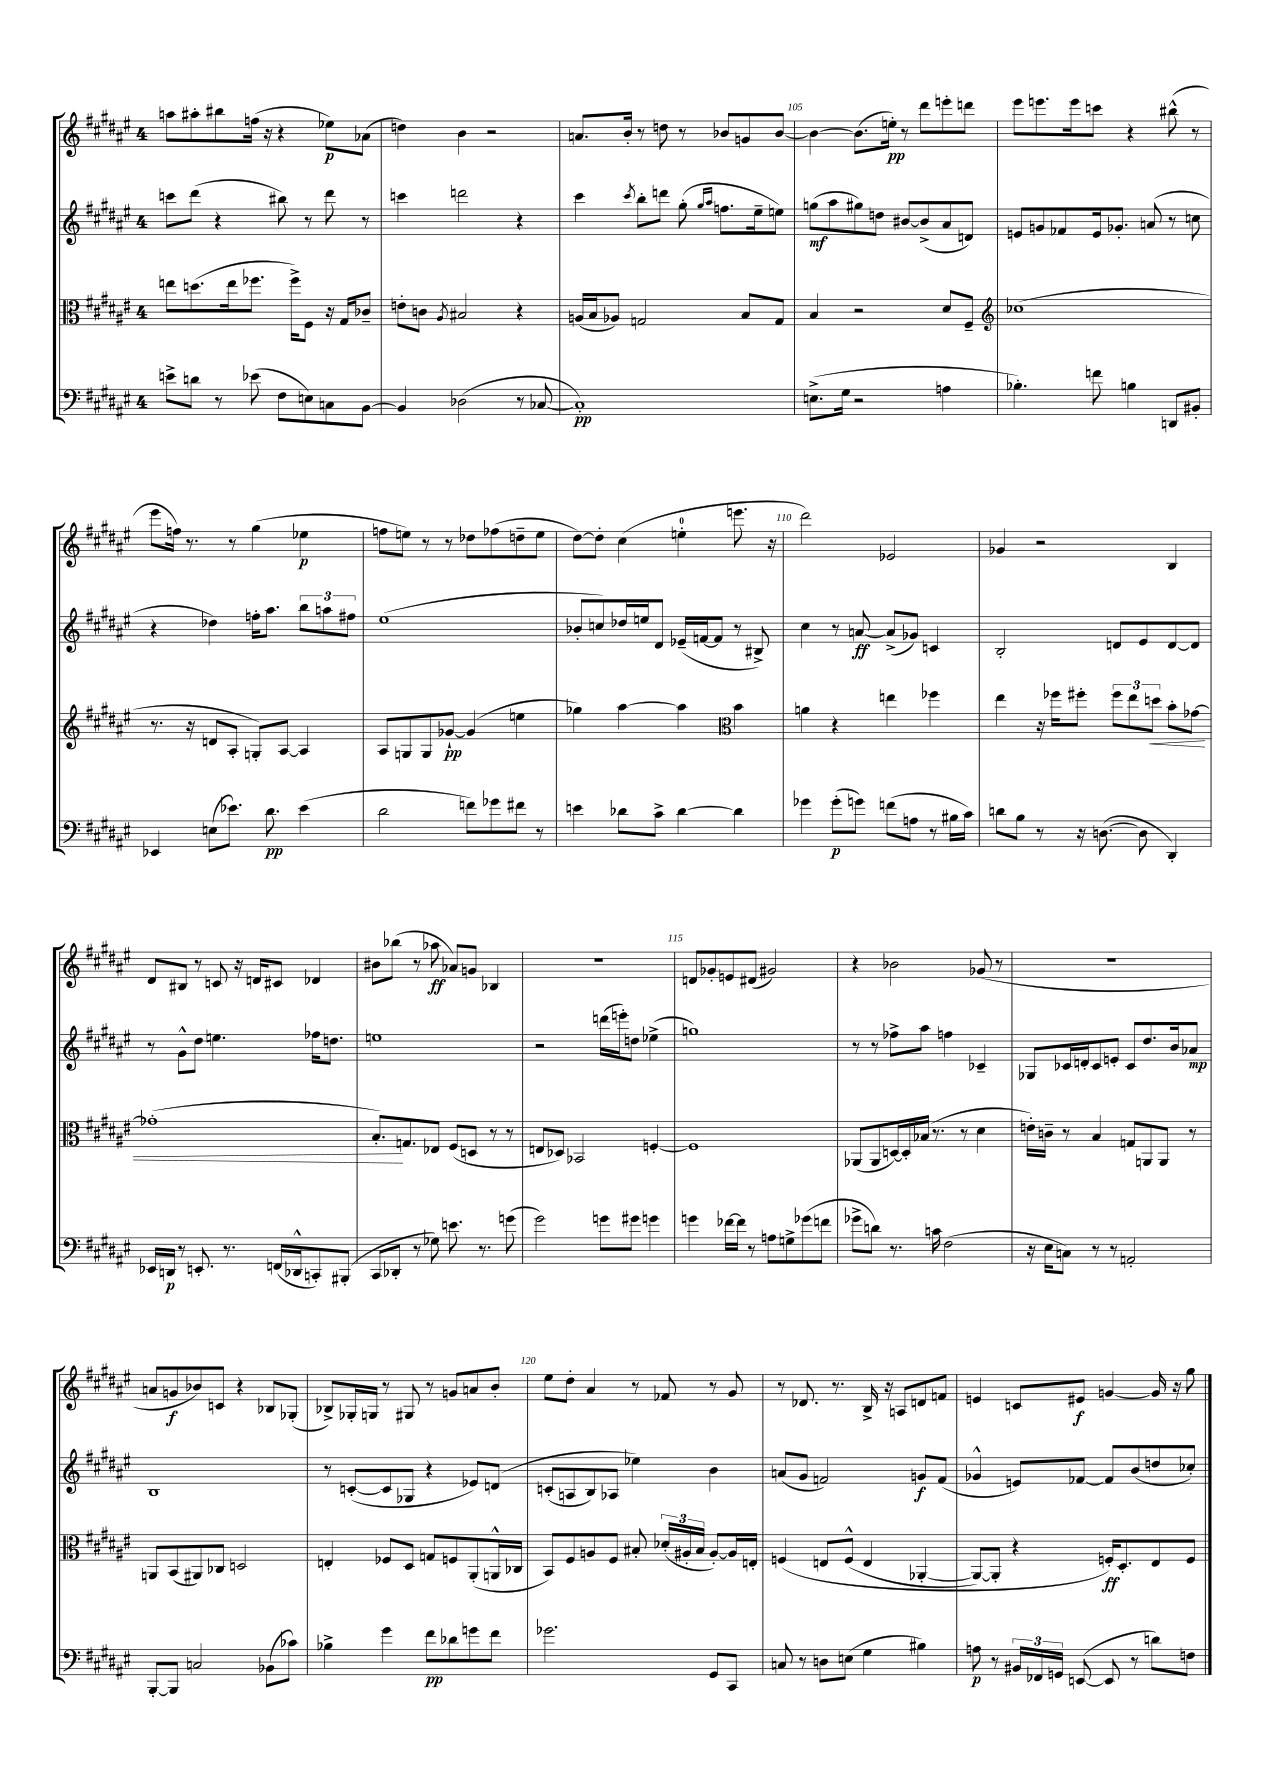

**kern	**kern	**kern	**kern
*staff4	*staff3	*staff2	*staff1
*clefF4	*clefC3	*clefG2	*clefG2
*k[f#c#g#d#a#e#]	*k[f#c#g#d#a#e#]	*k[f#c#g#d#a#e#]	*k[f#c#g#d#a#e#]
*M4/4	*M4/4	*M4/4	*M4/4
8e^	8ee	8ccc	8aa
8d	(8.dd	(8ddd#	8aa#'
8r	.	4r	8bb#
.	16ee	.	.
(8e-	8.ff-	.	(16ff
.	.	.	16r
8F#	.	8bb#)	4r
.	16ff-^)	.	.
8E)	8F#	8r	.
8C	16r	8ddd#	8ee-)
.	16G#	.	.
[8BB	8c-~	8r	(8a-
=	=	=	=
4BB]	8e'	4ccc	4dd)
.	8c	.	.
.	8qA#	.	.
(2D-	2B#	2ddd	4b
.	.	.	2r
8r	4r	4r	.
[8C-	.	.	.
=	=	=	=
1C-'])	(16A	4ccc#	8.a
.	16B	.	.
.	8A-)	.	.
.	.	.	16b'
.	.	8qccc#	.
.	2G	8bb'	8r
.	.	8ddd	8dd
.	.	(8gg#'	8r
.	.	16qqgg#	.
.	.	16qqaa#	.
.	.	8.ff	8b-
.	8B	.	8g
.	.	16ee#~	.
.	8G	8ee)	[8b-
=	=	=	=
(8.E^	4B	(8gg	4b-_
.	.	8aa#	.
16G#	.	.	.
2r	2r	8gg#)	(8.b-]
.	.	8dd	.
.	.	.	16ee')
.	.	[8b#	8r
.	.	(8b#^]	8ddd#
4A	8d#	8a#	8eee'
.	8F#~	8d)	8ddd
=	=	=	=
*	*clefG2	*	*
4.B-')	(1cc-	8e	8eee#
.	.	8g	8.eee
.	.	8f-	.
.	.	.	16eee
8f	.	16e	8ccc
.	.	8.g-'	.
4B	.	.	4r
.	.	(8a	.
8DD	.	8r	(8bb#^^
8BB#'	.	8cc	8r
=	=	=	=
4EE-	8.r	4r	8eee#
.	.	.	16ff)
.	16r	.	8.r
(8E	8d	4dd-)	.
8.e-)	8A#'	.	8r
.	8G')	16ff'	(4gg#
8.d#	.	8.aa#	.
.	[8A#	.	.
(4e-	4A#]	12bb	4ee-
.	.	12aa	.
.	.	12ff#	.
=	=	=	=
2d#	8A#	(1ee#	8ff
.	8G	.	8ee)
.	8G	.	8r
.	[8g-`	.	8r
8f)	(4g-]	.	8dd-
8g-	.	.	(8ff-
8f#	4ee	.	8dd~
8r	.	.	8ee
=	=	=	=
4e	4gg-)	8b-'	[8dd#)
.	.	8cc)	8dd#']
8d-	[4aa#	16dd-	(4cc#
.	.	16ee	.
8c#^	.	8d#	.
[4d-	4aa#]	(16e-~	4ee'
.	.	[16f	.
.	.	8f]	.
*	*clefC3	*	*
4d-]	4b	8r	8.eee
.	.	8B#^)	.
.	.	.	16r
=	=	=	=
4g-	4a	4cc#	2ddd#)
(8g-'	4r	8r	.
8g)	.	[8a	.
(8f	4ee	(8a^]	2e-
8A	.	8g-)	.
8r	4ff-	4c	.
16B#	.	.	.
16c#)	.	.	.
=	=	=	=
8d	4ee#	2B'	4g-
8B	.	.	.
8r	16r	.	2r
.	16ff-	.	.
16r	8ff#'	.	.
([8.D	.	.	.
.	12ff#	8d	.
.	12ee#	.	.
8D]	.	8e#	.
.	12dd	.	.
4DD#')	8b'	[8d	4B
.	[8g-	8d]	.
=	=	=	=
16EE-	(1g-']	8r	8d#
16DD	.	.	.
8r	.	8g#^^	8B#
8.EE'	.	8dd#	8r
.	.	4.ee	8c
8.r	.	.	.
.	.	.	16r
.	.	.	16d
(16FF	.	.	8c#
16DD-^^	.	.	.
8CC')	.	16ff-	4d-
.	.	8.dd	.
(8BBB#'	.	.	.
=	=	=	=
8CC#	8.B')	1ee	8b#
8DD-'	.	.	(8bb-
.	8.G	.	.
8r	.	.	8r
8G-)	8E-	.	8aa-
8.e	(8F#	.	8a-)
.	8D	.	8g
8.r	.	.	.
.	8r	.	4B-
(8g	8r	.	.
=	=	=	=
2g#)	8E	2r	1r
.	8D-)	.	.
.	2BB-	.	.
8g	.	(16ddd	.
.	.	16eee')	.
8g#	.	8dd	.
4g	[4F'	(4ee-^	.
=	=	=	=
4g	1F]	1gg)	8d
.	.	.	8g-'
[16f-	.	.	8e
16f-]	.	.	.
8r	.	.	(8d#
8A	.	.	2g#)
8G^	.	.	.
(8g-	.	.	.
8f	.	.	.
=	=	=	=
8g-^	(8AA-	8r	4r
8d)	8AA-	8r	.
8.r	[16D)	8ff-^	2b-
.	16D']	.	.
.	(16B-	8aa#	.
16c	8.r	.	.
(2F#	.	4ff	.
.	8r	.	.
.	4d#	4c-~	(8g-
.	.	.	8r
=	=	=	=
16r	16e')	8G-	1r
16E#	16c~	.	.
8C)	8r	16c-	.
.	.	16d'	.
8r	4B	8c-	.
8r	.	8e'	.
2AA'	8G	8c-	.
.	8AA	8.dd#	.
.	8AA	.	.
.	.	16b	.
.	8r	8a-	.
=	=	=	=
[8BBB'	8AA	1B	8a
8BBB]	(8BB	.	8g
2C	8AA#)	.	8b-)
.	8C-	.	8c
.	2D	.	4r
(8BB-	.	.	8B-
8c-)	.	.	(8G-'
=	=	=	=
4B-^	4E'	8r	8B-^)
.	.	([8c'	16G-'
.	.	.	16G
4g#	8F-	8c]	8r
.	8D#	8G-	8G#
8f#	8G	4r	8r
8d-	8F	.	8g
8g	(8AA#'	8e-)	8a
8f#	16AA^^	&(8d	8b'
.	16C-	.	.
=	=	=	=
2.g-	8BB)	(8c'	8ee#
.	8F#	8A	8dd#'
.	8A	8B)	4a#
.	8F#	8A-	.
.	8B#'	4ee-&)	8r
.	(24d-'	.	8f-
.	24A#'	.	.
.	24B#	.	.
8GG#	[8A#')	4b	8r
8CC#	16A#]	.	8g#
.	16E'	.	.
=	=	=	=
8C	&(4F	(8a	8r
8r	.	8g#	8.d-
8D	8E	2f)	.
.	.	.	8.r
(8E	(8F^^	.	.
4G#	4E	.	16B^
.	.	.	16r
.	.	.	8A
4B#)	[4AA-'	8g	8d
.	.	(8f	8f
=	=	=	=
8A	8AA-_)	4g-^^	4e
8r	8AA-']	.	.
24BB#	4r	8e)	8c
24FF-	.	.	.
24GG	.	.	.
([8EE	.	[8f-	8e#
8EE]	16F'&)	8f-]	[4g
.	8.D#'	.	.
8r	.	(8b	.
8d)	8E#	8dd	16g]
.	.	.	16r
8F	8F	8cc-')	8gg#
==	==	==	==
*-	*-	*-	*-
